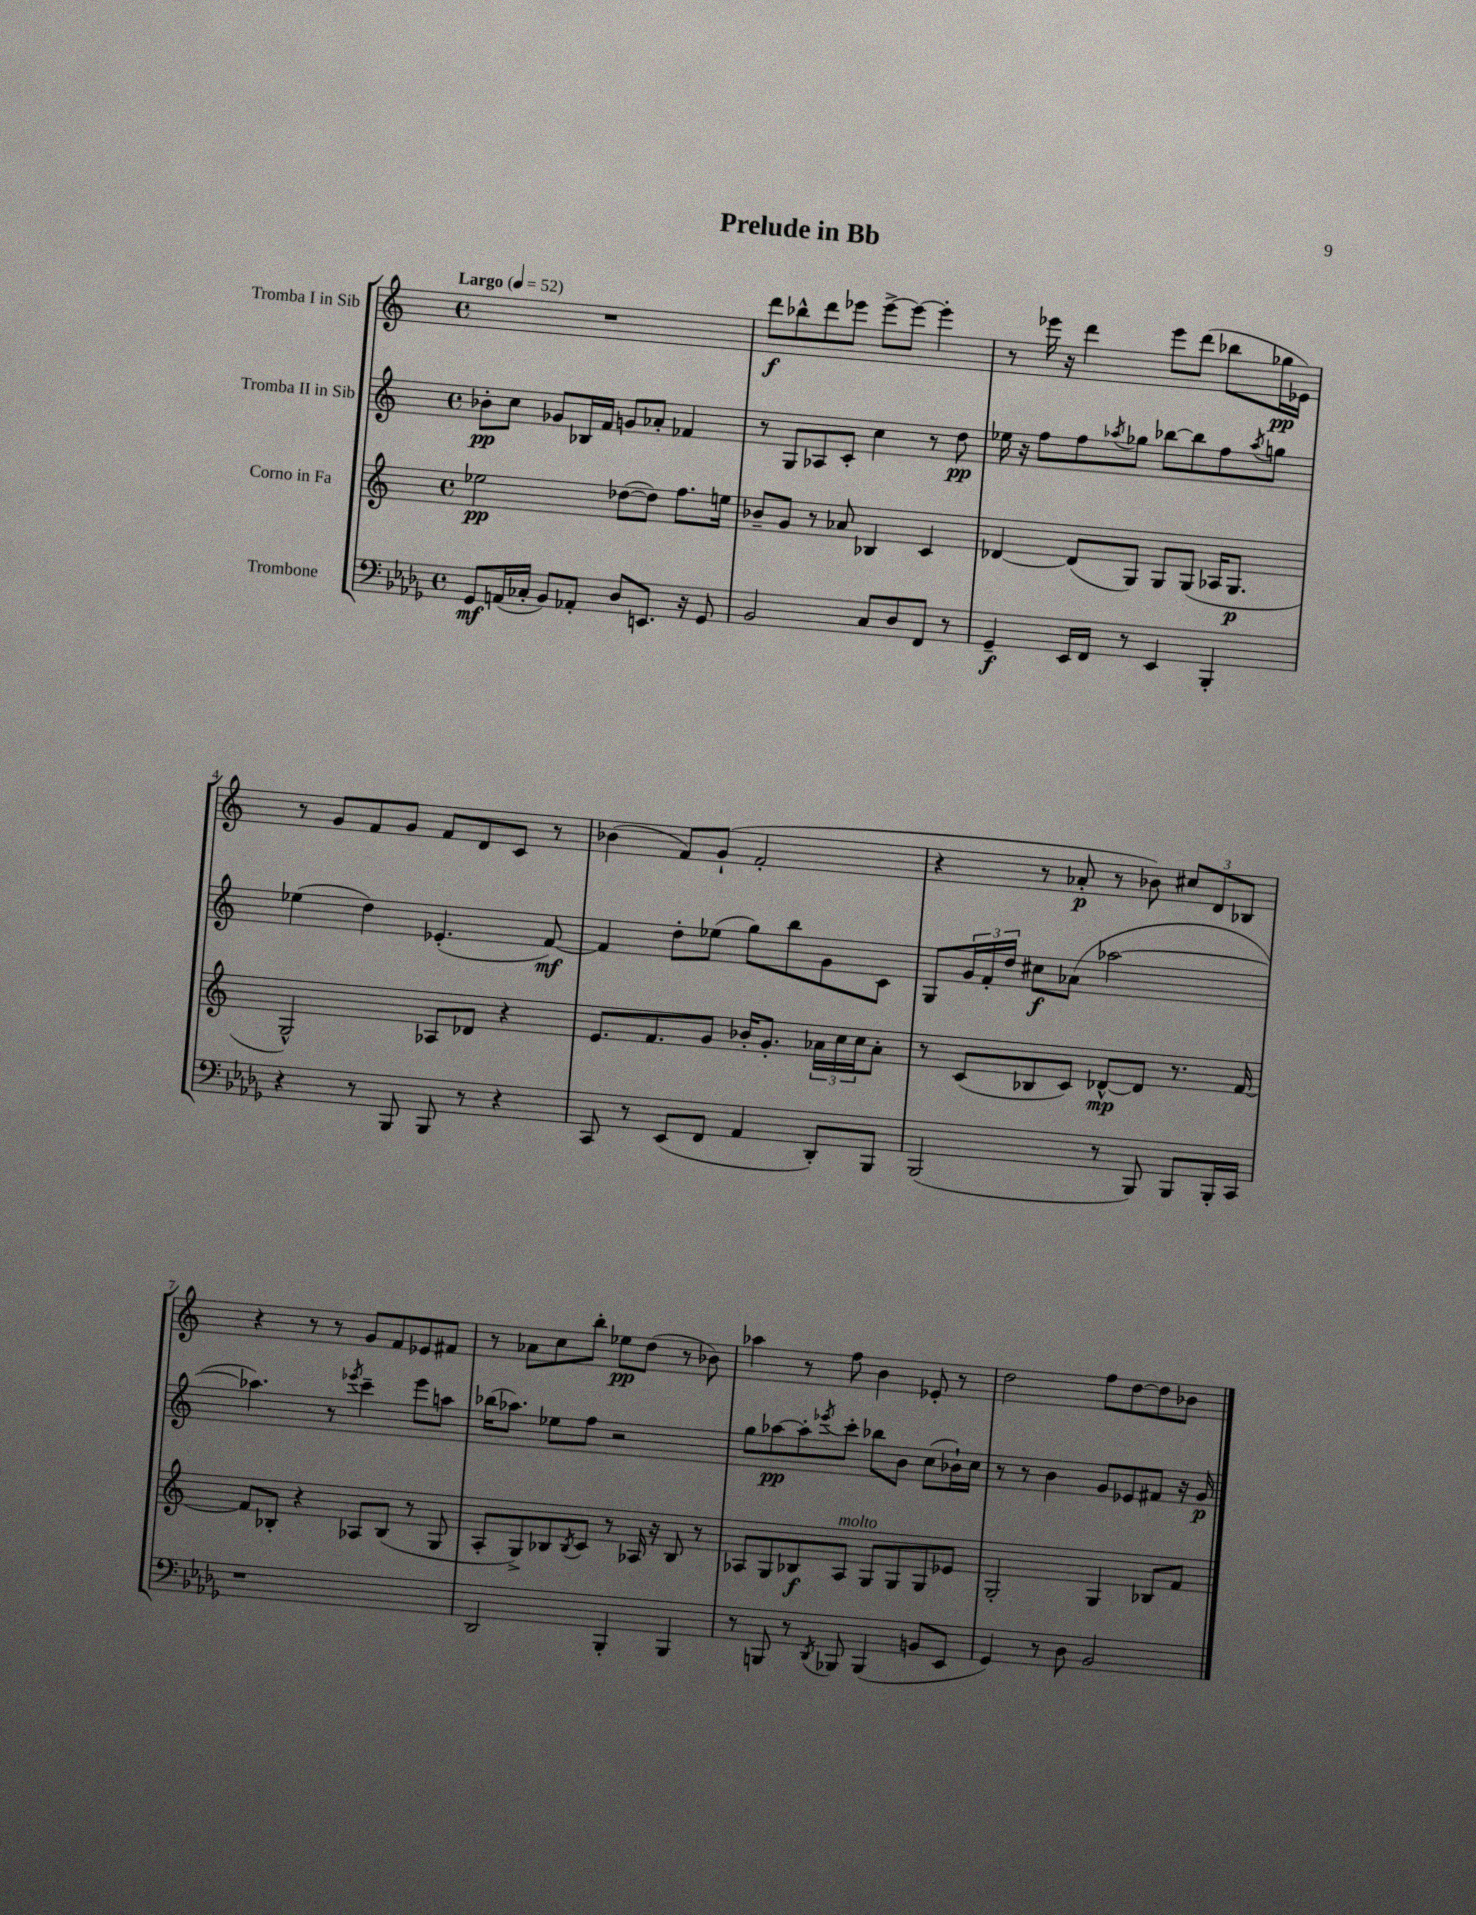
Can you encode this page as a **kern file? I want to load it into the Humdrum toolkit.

**kern	**kern	**kern	**kern
*staff4	*staff3	*staff2	*staff1
*clefF4	*clefG2	*clefG2	*clefG2
*k[b-e-a-d-g-]	*k[]	*k[]	*k[]
*M4/4	*M4/4	*M4/4	*M4/4
*met(c)	*met(c)	*met(c)	*met(c)
*MM52	*MM52	*MM52	*MM52
8GG-/L	2ee-\	8b-'\L	1r
(16AA/L	.	8cc\J	.
16C-'/JJ	.	.	.
8BB-/L)	.	8g-/L	.
8AA-'/J	.	16B-/L	.
.	.	16f/JJ	.
8D-/L	([8dd-\L	8g/L	.
8.EE/J	8dd-\]J)	8a-'/J	.
.	8.ff\L	4f-/	.
16r	.	.	.
8GG-/	.	.	.
.	16ee\Jk	.	.
=	=	=	=
2BB-/	8b-~/L	8r	8ddd\L
.	8g/J	8G/L	8bb-^^\
.	8r	8A-/	8ddd\
.	8a-/	8c'/J	8eee-\J
8C/L	4B-/	4cc\	[8eee-^\L
8D-/	.	.	8eee-\_J
8FF/J	4c/	8r	4eee-'\]
8r	.	8dd\	.
=	=	=	=
4GG-~/	[4d-/	16ee-\	8r
.	.	16r	.
.	.	8ff\L	16eee-\
.	.	.	16r
16EE-/LL	(8d-/]L	8ff\	4ddd\
16FF/JJ	.	.	.
.	.	8qaa-/	.
8r	8G/J)	8gg-\J	.
4EE-/	8G/L	[8bb-\L	8eee-\L
.	(8G/J	8bb-\]	(8ddd\J
4BBB-'/	16A-/LK	8ff\	8bb-\L
.	8.G/J	.	.
.	.	8qaa-/	.
.	.	8gg\J	16gg-\L
.	.	.	16e-\JJ)
=	=	=	=
4r	2G^^/)	(4ee-\	8r
.	.	.	8g/L
8r	.	4dd\)	8f/
8BBB-/	.	.	8g/J
8BBB-/	8A-/L	(4.e-'/	8f/L
8r	8d-/J	.	8d/
4r	4r	.	8c/J
.	.	[8f/)	8r
=	=	=	=
8CC/	8.e/L	4f/]	(4b-\
8r	.	.	.
.	8.f/	.	.
(8EE-/L	.	8dd'\L	8f/L)
8FF/J	8g/J	(8ee-\J	(8g`/J
4AA-/	16b-'/LK	8gg\L)	2f'/
.	8.g'/J	.	.
.	.	8bb\	.
8DD-'/L)	24a-\LL	8g\	.
.	24cc\	.	.
.	24cc\J	.	.
8BBB-/J	8a-'\J	8c\J	.
=	=	=	=
(2BBB-/	8r	8G/L	4r
.	(8c/L	24g/L	.
.	.	24f'/	.
.	.	24dd/JJ	.
.	8B-/	8cc#\L	8r
.	8c/J)	(8a-\J	8a-'/
8r	[8d-^^/L	[2aa-\	8r
8BBB-/)	8d-/]J	.	8b-\)
8BBB-/L	8.r	.	12cc#/L
.	.	.	12d/
16BBB-'/L	.	.	.
.	.	.	12B-/J
16CC/JJ	[16f/	.	.
=	=	=	=
1r	8f/]L	4.aa-\])	4r
.	8B-'/J	.	.
.	4r	.	8r
.	.	8r	8r
.	.	8qeee-/	.
.	8A-/L	4ccc~\	8g/L
.	(8B-/J	.	8f/
.	8r	8eee-\L	8e-/
.	8G/	8aa\J	8f#/J
=	=	=	=
2DD-/	8A'/L	(16bb-\LK	8r
.	.	8.aa-\J)	.
.	8G^/)	.	8a-\L
.	8B-/	8ee-\L	8cc\
.	8qB-/	.	.
.	8c/J	8ff\J	8bb'\J
4BBB-'/	8r	2r	8ee-\L
.	16A-/	.	(8dd\J
.	16r	.	.
4BBB-/	8B-/	.	8r
.	8r	.	8b-\)
=	=	=	=
8r	8A-/L	8gg\L	4aa-\
8BBB/	8G/	[8aa-\	.
8r	8B-/	8aa-'\]	8r
8qDD-/	.	8qeee-/	.
8BBB-/	8A-/J	8ccc'\J	8ff\
(4BBB-/	8G/L	8bb-\L	4b\
.	8G/	8b\J	.
8BB/L	8G/	(8cc\L	8e-'/
8EE-/J	8e-/J	16b-`\L)	8r
.	.	16cc\JJ	.
=	=	=	=
4GG-/)	2G'/	8r	2dd\
.	.	8r	.
8r	.	4b\	.
8D-\	.	.	.
2BB-/	4G/	8g/L	8ff\L
.	.	8e-/	[8dd\
.	8B-/L	8f#/J	8dd\]
.	8f/J	16r	8b-\J
.	.	16g/	.
==	==	==	==
*-	*-	*-	*-
